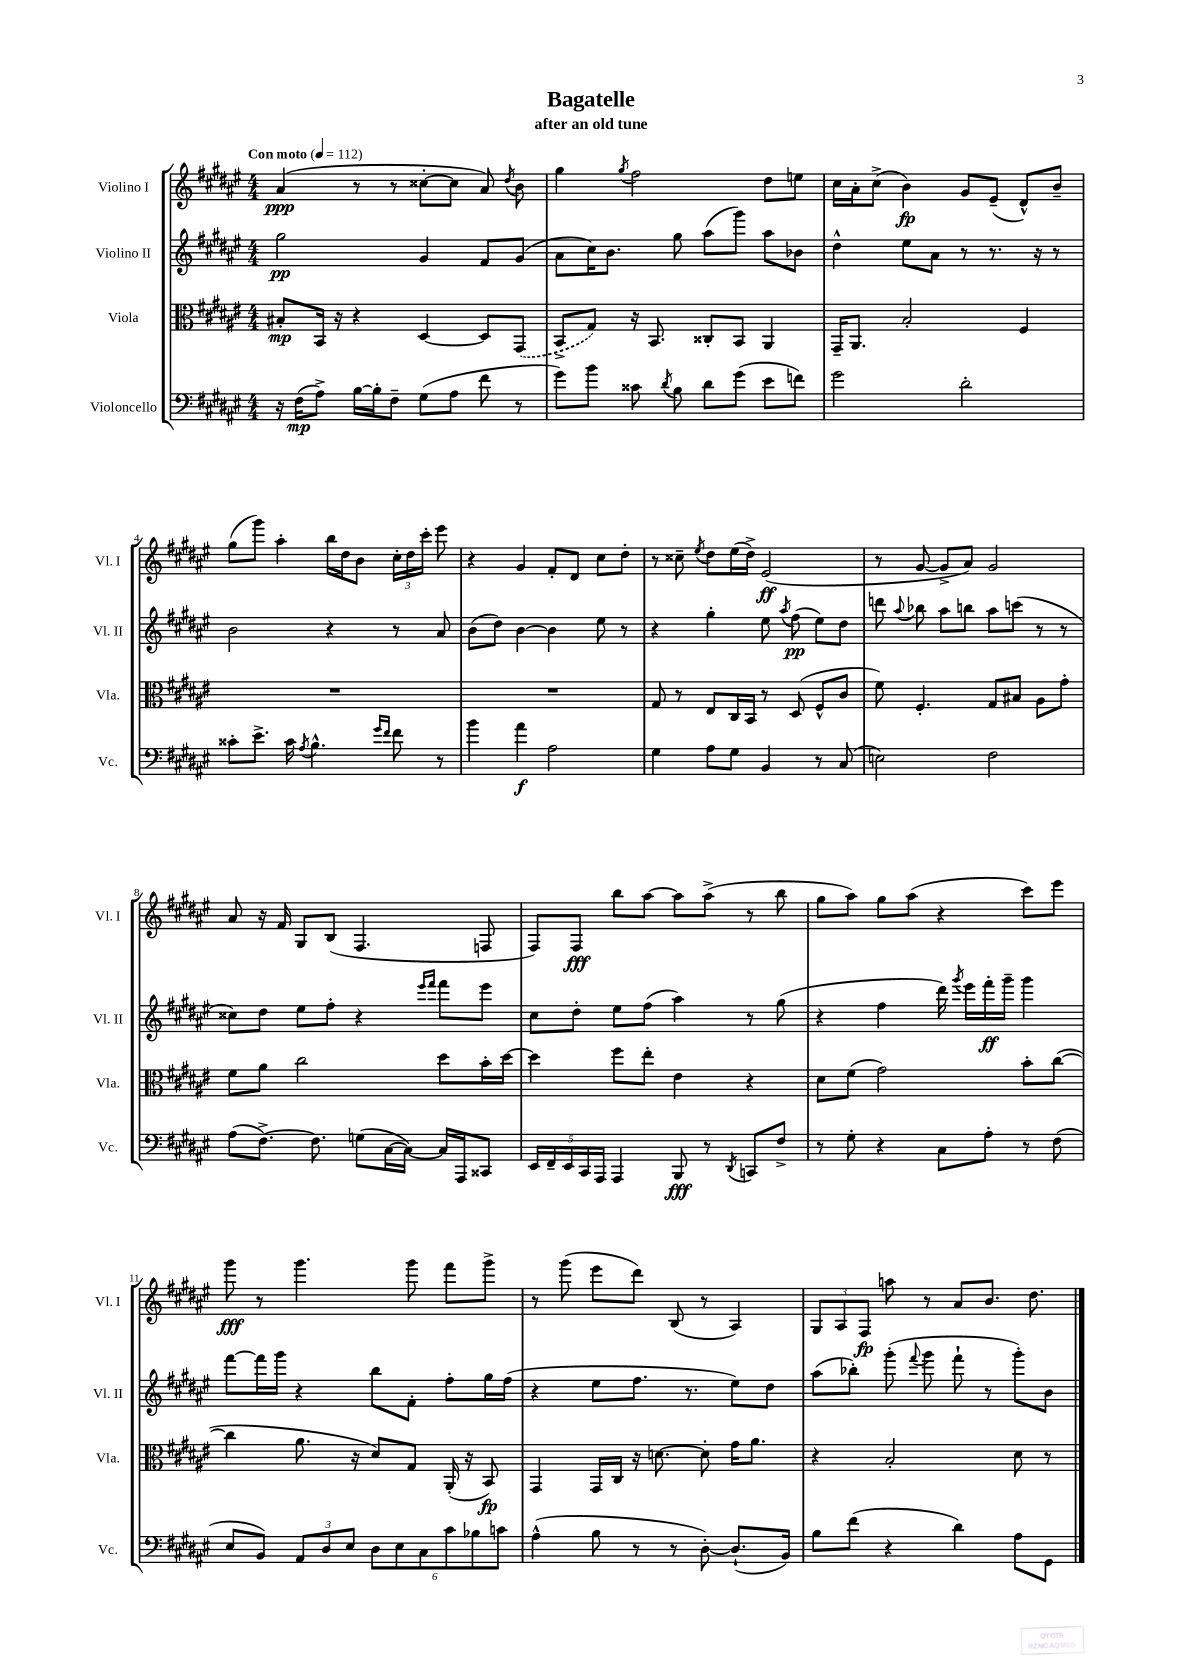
\header { title = "Bagatelle" subtitle = "after an old tune" }
<<
\new StaffGroup <<
\new Staff = "s0" \with { instrumentName = "Violino I" shortInstrumentName = "Vl. I" } {
    \clef treble \key fis \major \numericTimeSignature \time 4/4 \tempo "Con moto" 4 = 112
    \autoBeamOff ais'4\ppp( r8 r8 cisis''8[~-. cisis''8] ais'8) \acciaccatura { dis''8 } b'8 |
    gis''4 \acciaccatura { gis''8 } fis''2 dis''8[ e''8] |
    cis''16[ ais'16-. cis''8]->( b'4\fp) gis'8[ eis'8]--( dis'8[-^) b'8]-- |
    gis''8[( gis'''8]) ais''4-. b''16[ dis''16 b'8] \tuplet 3/2 { cis''16[-. dis''16 cis'''16]-. } eis'''8 |
    r4 gis'4 fis'8[-. dis'8] cis''8[ dis''8]-. |
    r8 cisis''8-- \acciaccatura { eis''8 } dis''8[ eis''16( dis''16]->) eis'2\ff( |
    r8 gis'8~ gis'8[-> ais'8]) gis'2 |
    ais'8 r16 fis'16 gis8[ b8]( fis4. f8 |
    fis8[) fis8]\fff b''8[ ais''8]~ ais''8[ ais''8]->( r8 b''8 |
    gis''8[ ais''8]) gis''8[ ais''8]( r4 cis'''8[) eis'''8] |
    gis'''8\fff r8 gis'''4. gis'''8 fis'''8[ gis'''8]-> |
    r8 gis'''8( eis'''8[ dis'''8]) b8( r8 ais4) |
    \tuplet 3/2 { gis8[ ais8 fis8]\fp } a''8 r8 ais'8[ b'8.] dis''8. \bar "|." |
}
\new Staff = "s1" \with { instrumentName = "Violino II" shortInstrumentName = "Vl. II" } {
    \clef treble \key fis \major \numericTimeSignature \time 4/4
    \autoBeamOff gis''2\pp gis'4 fis'8[ gis'8]( |
    ais'8[ cis''16) b'8.] gis''8 ais''8[( gis'''8]) ais''8[ bes'8] |
    dis''4-^ eis''8[ ais'8] r8 r8. r16 r8 |
    b'2 r4 r8 ais'8 |
    b'8[( dis''8]) b'4~ b'4 eis''8 r8 |
    r4 gis''4-. eis''8 \acciaccatura { ais''8 } fis''8\pp( eis''8[) dis''8] |
    d'''8 \appoggiatura { ais''8 } bes''8 ais''8[ b''8] ais''8[ c'''8]( r8 r8 |
    cisis''8[) dis''8] eis''8[ fis''8]-. r4 \grace { eis'''16[ fis'''16] } fis'''8[ eis'''8] |
    cis''8[ dis''8]-. eis''8[ fis''8]( ais''4) r8 gis''8( |
    r4 fis''4 dis'''16) \acciaccatura { gis'''8 } eis'''16[ fis'''16-.\ff gis'''16]-- gis'''4 |
    fis'''8[~ fis'''16 gis'''16] r4 b''8[ fis'8]-. fis''8[-. gis''16 fis''16]( |
    r4 eis''8[ fis''8.] r8. eis''8[) dis''8] |
    ais''8[( bes''8]-.) gis'''8-.( \appoggiatura { fis'''8 } gis'''8 fis'''8-! r8 gis'''8[-.) b'8] \bar "|." |
}
\new Staff = "s2" \with { instrumentName = "Viola" shortInstrumentName = "Vla." } {
    \clef alto \key fis \major \numericTimeSignature \time 4/4
    \autoBeamOff bis8[-.\mp b,16] r16 r4 dis4~ dis8[ \once \slurDashed gis,8]( |
    b,8[-> gis8]) r16 b,8. cisis8[-. b,8] ais,4 |
    gis,16[-- ais,8.] b2-. fis4 |
    R1 |
    R1 |
    gis8 r8 eis8[ cis16 b,16] r8 dis8( fis8[-^ cis'8] |
    fis'8) fis4.-. gis8[ bis8] ais8[ gis'8]-. |
    fis'8[ ais'8] cis''2 dis''8[ b'16-. dis''16]~ |
    dis''4 fis''8[ eis''8]-. eis'4 r4 |
    dis'8[ fis'8]( gis'2) b'8[-. cis''8]~( |
    cis''4 ais'8. r16 dis'8[) gis8] ais,16-.( r16 b,8\fp) |
    gis,4 gis,16[ cis16] r16 d'8.~ d'8-. gis'16[ ais'8.] |
    r4 b2-. dis'8 r8 \bar "|." |
}
\new Staff = "s3" \with { instrumentName = "Violoncello" shortInstrumentName = "Vc." } {
    \clef bass \key fis \major \numericTimeSignature \time 4/4
    \autoBeamOff r16 fis16[\mp( ais8]->) b16[~ b16-. fis8]-- gis8[( ais8] fis'8 r8 |
    gis'8[) b'8] cisis'8 \acciaccatura { dis'8 } b8 dis'8[ gis'8]( eis'8[ f'8]) |
    gis'2 dis'2-. |
    cisis'8[-. eis'8.]-> cisis'16 \acciaccatura { ais8 } b4.-^ \grace { gis'16[ fis'16] } fis'8 r8 |
    b'4 ais'4\f ais2 |
    gis4 ais8[ gis8] b,4 r8 cis8( |
    e2) fis2 |
    ais8[( fis8.]~->) fis8. g8[( cis16~ cis16]~) cis16[ ais,,16 cisis,8] |
    \tuplet 5/4 { eis,16[ fis,16-- eis,16 cis,16 ais,,16] } ais,,4 b,,8\fff r8 \acciaccatura { dis,8 } c,8[ fis8]-> |
    r8 gis8-. r4 cis8[ ais8]-. r8 fis8( |
    eis8[ b,8]) \tuplet 3/2 { ais,8[ dis8 eis8] } \tuplet 6/4 { dis8[ eis8 cis8 cis'8 bes8 c'8] } |
    ais4-^( b8 r8 r8 dis8~-.) dis8.[-!( b,16]) |
    b8[ fis'8]( r4 dis'4) ais8[ gis,8] \bar "|." |
}
>>
>>
